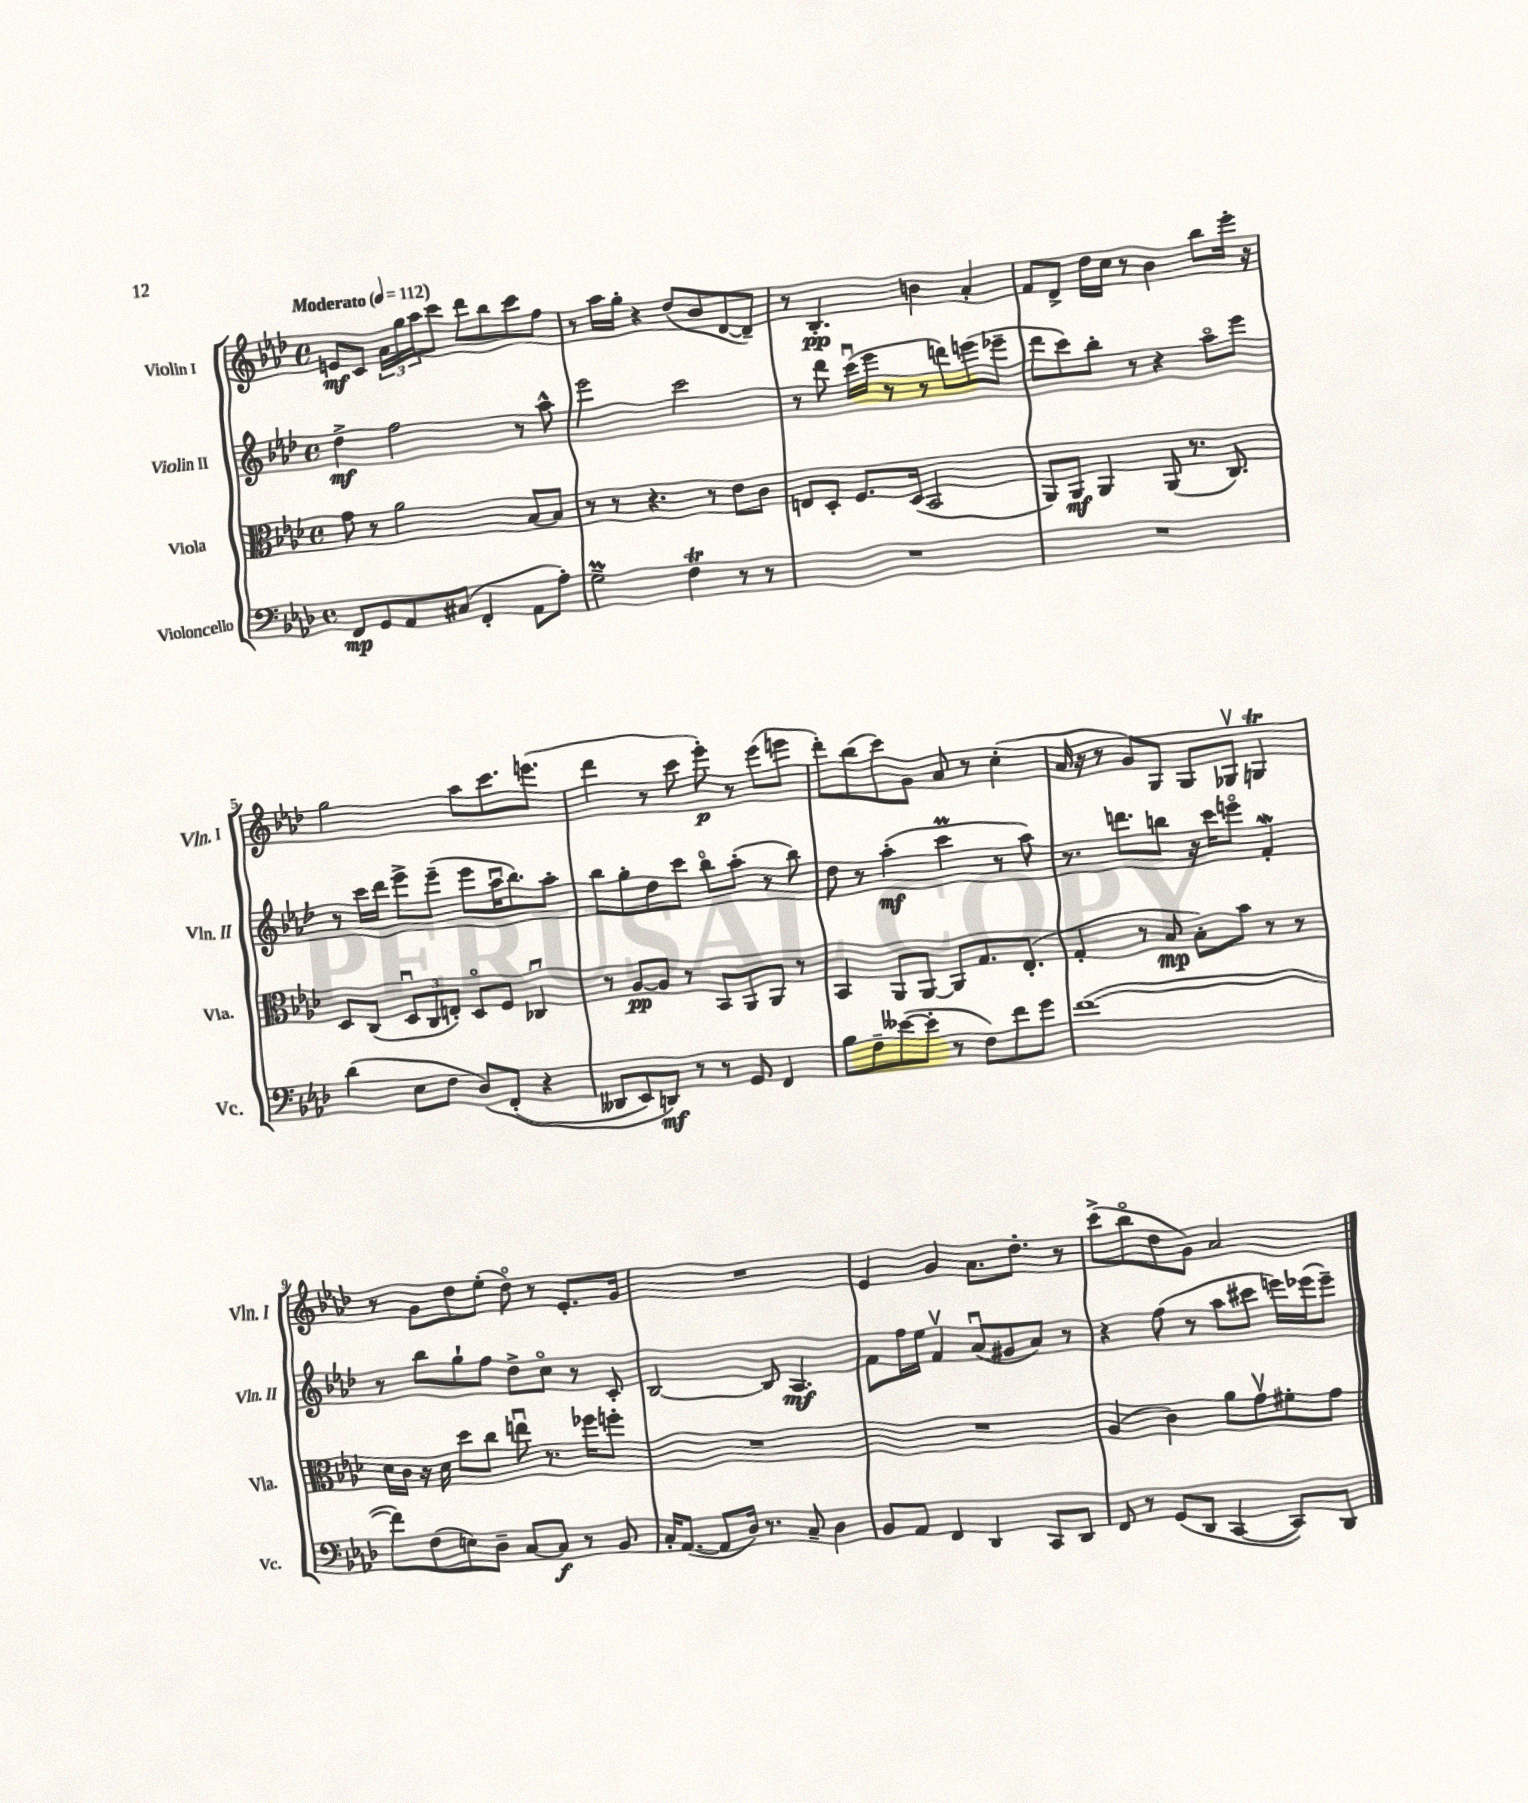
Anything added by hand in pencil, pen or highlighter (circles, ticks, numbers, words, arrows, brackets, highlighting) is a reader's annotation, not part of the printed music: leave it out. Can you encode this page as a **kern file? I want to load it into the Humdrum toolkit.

**kern	**kern	**kern	**kern
*staff4	*staff3	*staff2	*staff1
*clefF4	*clefC3	*clefG2	*clefG2
*k[b-e-a-d-]	*k[b-e-a-d-]	*k[b-e-a-d-]	*k[b-e-a-d-]
*M4/4	*M4/4	*M4/4	*M4/4
*met(c)	*met(c)	*met(c)	*met(c)
*MM112	*MM112	*MM112	*MM112
8FF/L	8g\	4dd-^\	8e/L
8GG/	8r	.	8c/J
8AA-/	2a-\	2ff\	24a-\LL
.	.	.	24gg\
.	.	.	24aa-\J
(8C#/J	.	.	8ccc\J
4FF'/	.	.	8ddd-\L
.	.	.	8bb-\
8AA-\L	[8B-/L	8r	8ccc\
8A-'\J)	8B-/]J	8aa-^^\	8ff\J
=	=	=	=
2G~\	8r	2eee-\	8r
.	8r	.	16aa-\LL
.	.	.	16gg'\JJ
.	4.r	.	4r
4F\	.	2ccc\	(8dd-/L
.	8r	.	8b-/
8r	8e-\L	.	[8d-/
8r	8c\J	.	8d-~/]J)
=	=	=	=
1r	8E/L	8r	8r
.	8D-'/J	8ddd-\	4.B-'/
.	8.F/L	(16cccu\LL	.
.	.	16eee-\JJ	.
.	.	8r	.
.	(16D-/Jk	.	.
.	2BB-/	8r	4b\
.	.	8ddd\L)	.
.	.	(8eee\	4a-'/
.	.	8eee-~\J	.
=	=	=	=
1r	8AA-/L)	8ddd-\L	8f/L
.	8AA-/J	8ccc\)	8d-^/J
.	4AA-/	8bb-'\J	16dd-\LL
.	.	.	16cc\JJ
.	.	8r	8r
.	(8AA-/	4r	4b-\
.	8.r	.	.
.	.	8aa-o\L	8bb-\L
.	8.C/)	.	.
.	.	8eee-\J	16eee-'\Jk
.	.	.	16r
=	=	=	=
(4d-\	8D-/L	8r	2gg\
.	(8C/J	16ccc\LL	.
.	.	16ddd-\JJ	.
8E-\L	12D-u/L	8eee-^\L	.
.	12C/	.	.
8F\J	.	(8eee-~\J	.
.	12E'/J)	.	.
&(8D-/L)	8D-o/L	8eee-\L	8aa-\L
(8FF'/J	8F/J	16aa-u\K	8.ccc\
.	.	8.bb-\)	.
4r	4C-u/	.	.
.	.	.	(8.eee\J
.	.	8aa-'\J	.
=	=	=	=
8DD--/L	8r	8bb-\L	4ddd-\
8EE-/)	[8A-/L	8gg'\	.
8DD/J&)	8A-/]J	8dd-\	8r
8r	8r	8ccc\J	8ccc\
8r	8BB-/L	8bb-o\L	8eee-'\)
8GG/	8AA-/	(8aa-'\J	8r
4FF/	8AA-/J	8r	(8eee-\L
.	8r	8bb-\)	8eee\J
=	=	=	=
8B-\L	4BB-/	8dd-\	8ddd-'\L)
8F~\	.	8r	(8bb-\
([8e--\	8AA-/L	(4aa-'\	8ccc\)
8e--'\]J	[8AA-/J	.	8g\J
8r	8AA-/]L	4ccc\	8a-/
8F\L)	8.G/	.	8r
8f\	.	8r	(4cc'\
.	(8.E-'/J	.	.
8g\J	.	8aa-\)	.
=	=	=	=
([1f	4G'/	8.r	16a-/
.	.	.	16r
.	.	.	8r
.	.	8.ddd\L	.
.	8r	.	8g/L)
.	8B-/	8bb\J	8G/J
.	8B-'\L)	16r	8G/L
.	.	16ccc\LK	.
.	8b-\J	8eeeo\J	8G-v/J
.	8r	4f'/	4G/
.	8r	.	.
=	=	=	=
8f\]L)	16d-\LL	8r	8r
.	16c\JJ	.	.
(8F\	16r	8bb-\L	8g\L
.	16d-\	.	.
8E\)	8dd-\L	8gg`\	8dd-\
8D-~\J	8cc\J	8ff\J	(8ee-'\J
[8C/L	8eeu\	8dd-^\L	8dd-o\)
8C/]J	8.r	8cco\J	8r
8r	.	8r	8.e-'/L
.	16ff-\LK	.	.
8BB-/	8ff'\J	8c'/	.
.	.	.	16g/Jk
=	=	=	=
16C'/LK	1r	[2B-/	1r
([8.AA-/J	.	.	.
8AA-/]L	.	.	.
16D-/Jk)	.	.	.
8.r	.	.	.
.	.	8B-/]	.
8C~/	.	4.A-/	.
4D-\	.	.	.
=	=	=	=
8BB-/L	1r	8f\L	4e-/
8AA-/J	.	16ff\L	.
.	.	16ee-\JJ	.
4FF/	.	4fv/	4g/
4DD-/	.	(8a-u/L	8.a-\L
.	.	8g#/	.
.	.	.	8.dd-'\J
8CC/L	.	8a-/J)	.
8DD-/J	.	8r	8r
=	=	=	=
8FF/	(4A-/	4r	(8ccc^\L
8r	.	.	8bb-o\
(8GG/L	4c\)	(8ff\	8dd-\
8DD-/J	.	8r	8g\J)
[4CC/	8a-\L	8aa-\L	2a-/
.	8gv\	8ccc#\J	.
8CC/]L)	8f#'\	16eee\LL)	.
.	.	(16eee-\J	.
8DD-/J	8g\J	8eee-~\J)	.
==	==	==	==
*-	*-	*-	*-
